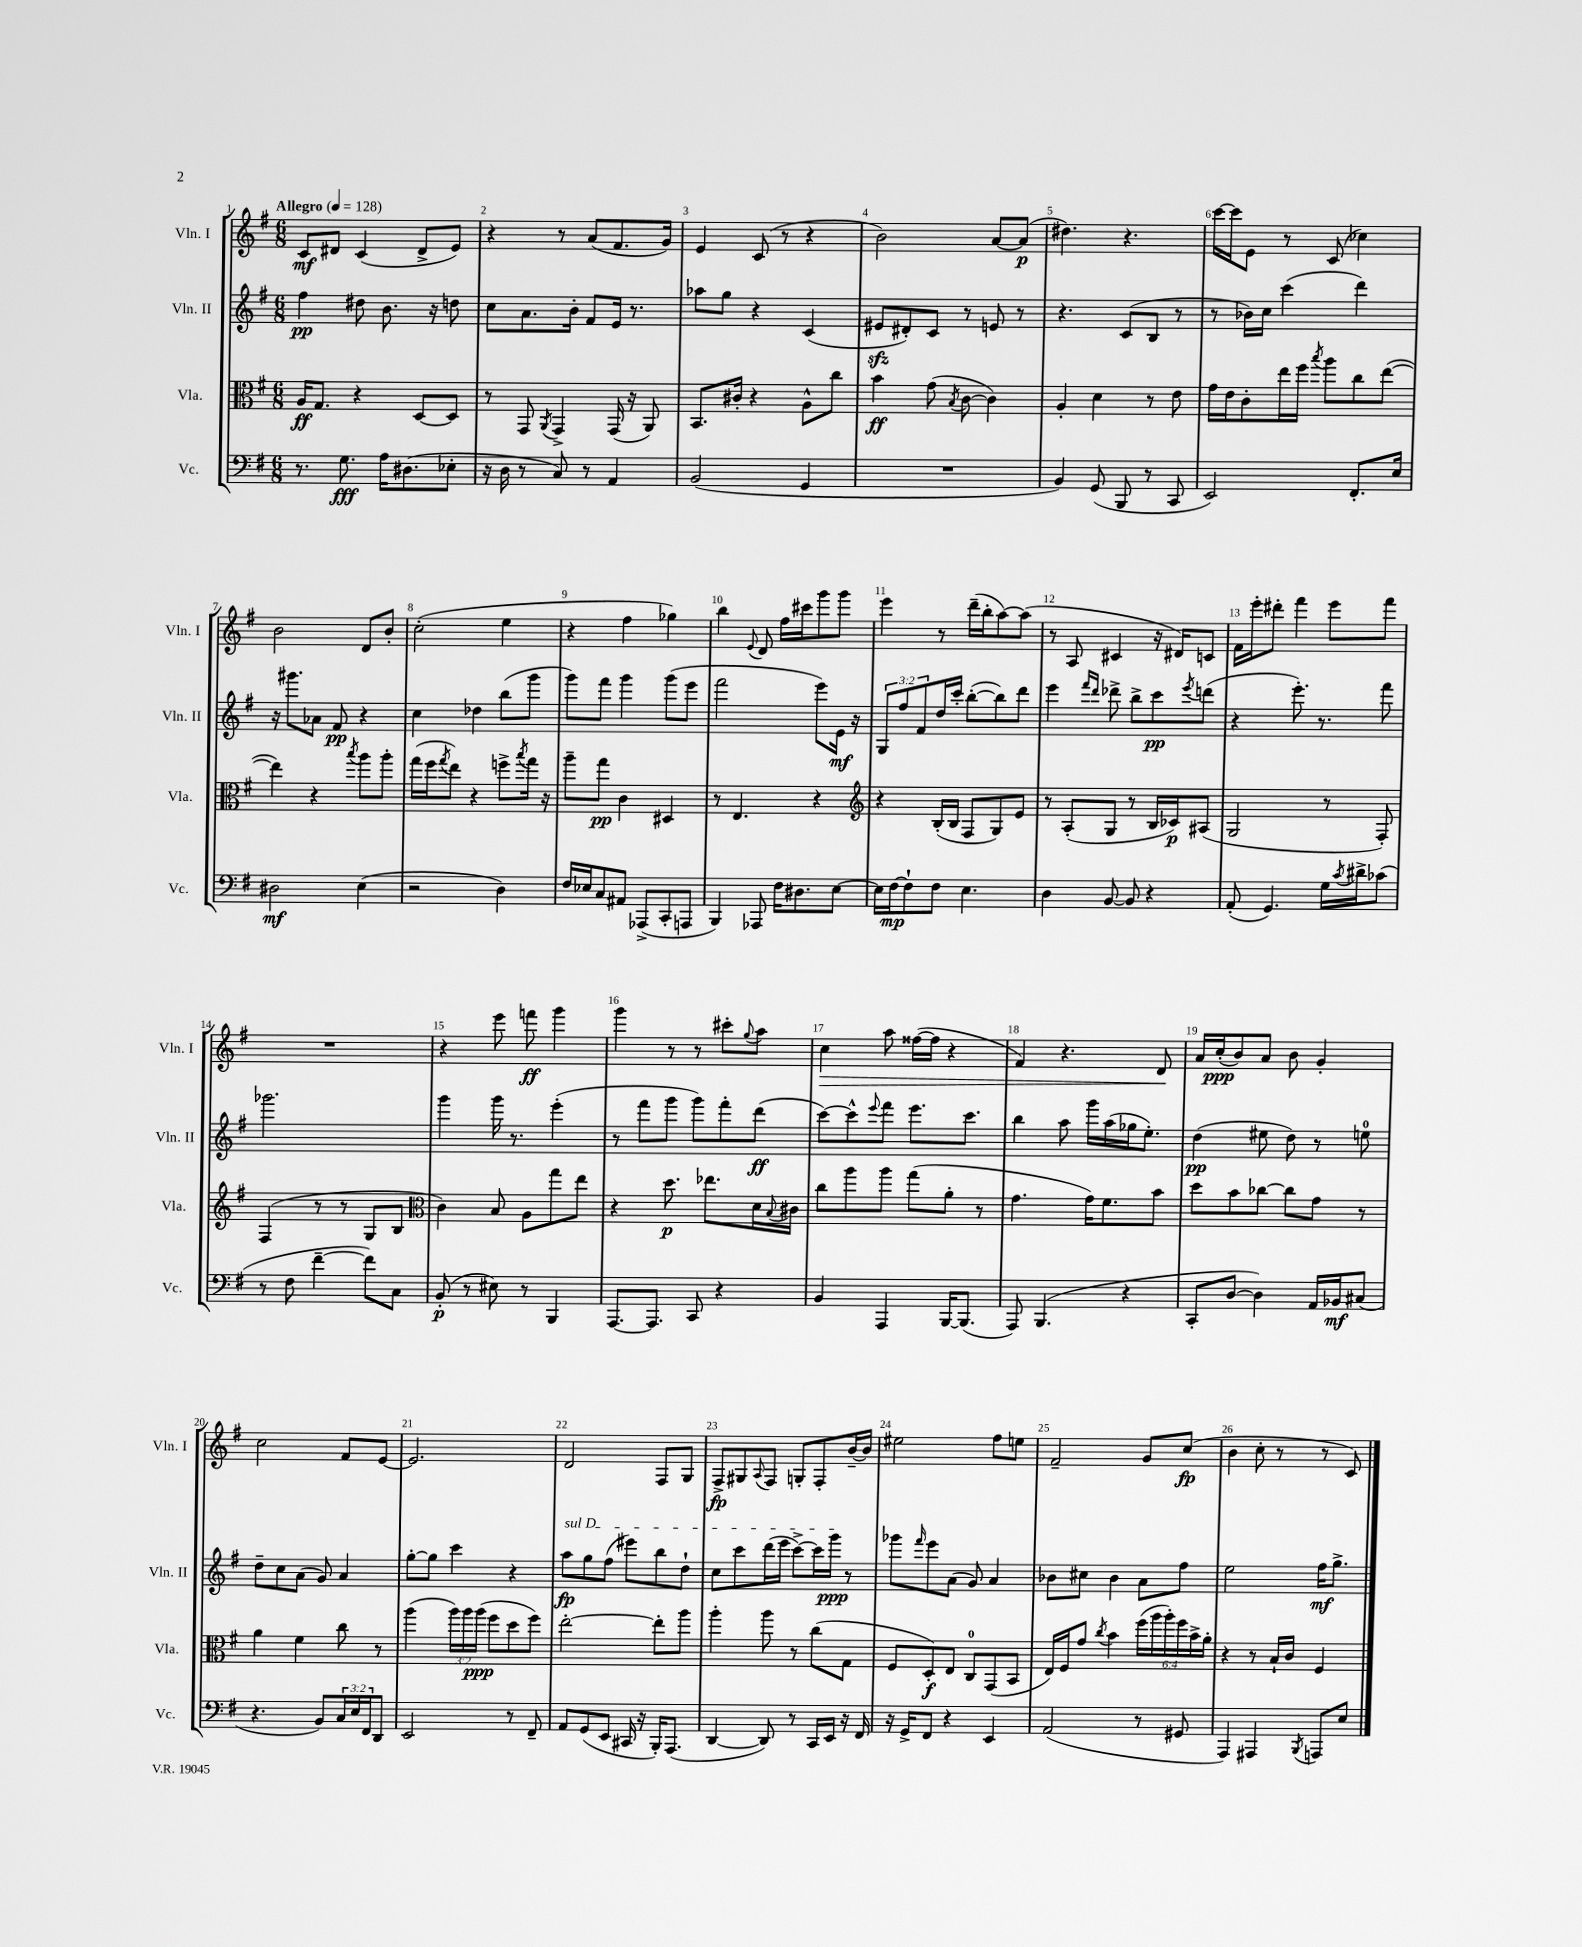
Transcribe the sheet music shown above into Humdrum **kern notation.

**kern	**dynam	**kern	**dynam	**kern	**dynam	**kern	**dynam
*part4	*part4	*part3	*part3	*part2	*part2	*part1	*part1
*staff4	*staff4	*staff3	*staff3	*staff2	*staff2	*staff1	*staff1
*I"Vc.	*	*I"Vla.	*	*I"Vln. II	*	*I"Vln. I	*
*I'Vc.	*	*I'Vla.	*	*I'Vln. II	*	*I'Vln. I	*
*clefF4	*	*clefC3	*	*clefG2	*	*clefG2	*
*k[f#]	*	*k[f#]	*	*k[f#]	*	*k[f#]	*
*M6/8	*	*M6/8	*	*M6/8	*	*M6/8	*
*MM128	*	*MM128	*	*MM128	*	*MM128	*
=1	=1	=1	=1	=1	=1	=1	=1
!	!	!	!	!	!	!LO:TX:a:B:t=Allegro	!
8.r	.	16A/KL	ff	4ff#\	pp	8c/L	mf
.	.	8.G/J	.	.	.	.	.
.	.	.	.	.	.	8d#X/J	.
8.G\	fff	.	.	.	.	.	.
.	.	4r	.	8dd#X\	.	(4c/	.
16A\KL	.	.	.	8.b\	.	.	.
(8.D#X\	.	.	.	.	.	.	.
.	.	[8D/L	.	.	.	8d#^/L	.
.	.	.	.	16r	.	.	.
8E-X'\J	.	8D/J]	.	8ddn\	.	8e/J)	.
=2	=2	=2	=2	=2	=2	=2	=2
16r	.	8r	.	8cc\L	.	4r	.
16D\	.	.	.	.	.	.	.
8r	.	8GG/	.	8.a\	.	.	.
.	.	8qAA/	.	.	.	.	.
8C/)	.	4GG^/	.	.	.	8r	.
.	.	.	.	16b'\Jk	.	.	.
8r	.	.	.	8f#/L	.	(8a/L	.
4AA/	.	(16GG/	.	16e/Jk	.	8.f#/	.
.	.	16r	.	8.r	.	.	.
.	.	8AA/)	.	.	.	.	.
.	.	.	.	.	.	16g/Jk)	.
=3	=3	=3	=3	=3	=3	=3	=3
(2BB/	.	8.BB/L	.	8aa-X\L	.	4e/	.
.	.	.	.	8gg\J	.	.	.
.	.	16c#X'/Jk	.	.	.	.	.
.	.	4r	.	4r	.	(8c/	.
.	.	.	.	.	.	8r	.
4GG/	.	8A^^\L	.	(4c/	.	4r	.
.	.	8cc\J	.	.	.	.	.
=4	=4	=4	=4	=4	=4	=4	=4
2.r	.	4b\	ff	8e#Xzz/L	.	2b\)	.
.	.	.	.	8d#X'/)	.	.	.
.	.	(8g\	.	8c/J	.	.	.
.	.	8qB/	.	.	.	.	.
.	.	[8c\	.	8r	.	.	.
.	.	4c\])	.	8en/	.	[8a/L	.
.	.	.	.	8r	.	(8a/J]	p
=5	=5	=5	=5	=5	=5	=5	=5
4BB/)	.	4A'/	.	4.r	.	4.dd#X\)	.
(8GG/	.	4d\	.	.	.	.	.
8BBB/	.	.	.	(8c/L	.	4.r	.
8r	.	8r	.	8B/J	.	.	.
8CC/	.	8e\	.	8r	.	.	.
=6	=6	=6	=6	=6	=6	=6	=6
2EE/)	.	16g\LL	.	8r	.	[16ccc\LL	.
.	.	16e\J	.	.	.	16ccc\J]	.
.	.	8c'\	.	16b-X\LL)	.	8e\J	.
.	.	.	.	16cc\JJ	.	.	.
.	.	16ee\L	.	(4ccc\	.	8r	.
.	.	16ff#\JJ	.	.	.	.	.
.	.	8qbb/	.	.	.	.	.
.	.	8aa\L	.	.	.	(8c/	.
8.FF#'/L	.	8cc\	.	4ddd\)	.	4cc-X\)	.
.	.	([8ee\J	.	.	.	.	.
16E/Jk	.	.	.	.	.	.	.
!!LO:LB:g=z
=7	=7	=7	=7	=7	=7	=7	=7
2D#X\	mf	4ee\])	.	16r	.	2b\	.
.	.	.	.	8.ggg#X\L	.	.	.
.	.	4r	.	8a-X\J	.	.	.
.	.	.	.	8f#/	pp	.	.
.	.	8qbb/	.	.	.	.	.
(4E\	.	8aa\L	.	4r	.	8d/L	.
.	.	8aa'\J	.	.	.	8b'/J	.
=8	=8	=8	=8	=8	=8	=8	=8
2r	.	(16gg\LL	.	4cc\	.	(2cc'\	.
.	.	16ff#\J	.	.	.	.	.
.	.	8qgg/	.	.	.	.	.
.	.	8ee\J)	.	.	.	.	.
.	.	4r	.	4dd-X\	.	.	.
4D\)	.	8ffn^\L	.	(8bb\L	.	4ee\	.
.	.	8qbb/	.	.	.	.	.
.	.	16gg\Jk	.	8ggg\J	.	.	.
.	.	16r	.	.	.	.	.
=9	=9	=9	=9	=9	=9	=9	=9
16F#/LL	.	8aa~\L	.	8ggg\L)	.	4r	.
16E-X/J	.	.	.	.	.	.	.
8C/	.	8gg\J	pp	8fff#\J	.	.	.
8AA#X/J	.	4c\	.	4ggg\	.	4ff#\	.
(8AAA-X^/L	.	.	.	.	.	.	.
8CC'/	.	4D#X/	.	(8ggg\L	.	4gg-X\)	.
8AAAn/J	.	.	.	8eee\J	.	.	.
=10	=10	=10	=10	=10	=10	=10	=10
4BBB/)	.	8r	.	2fff#\	.	4bb\	.
.	.	4.E/	.	.	.	.	.
.	.	.	.	.	.	8qqe/	.
8AAA-X/	.	.	.	.	.	8d/	.
16F#\KL	.	.	.	.	.	16ff#\LL	.
8.D#X\	.	.	.	.	.	16ccc#X\J	.
.	.	4r	.	8eee\L)	.	8ggg\	.
[8E\J	.	.	.	16e\Jk	mf	8ggg\J	.
.	.	.	.	16r	.	.	.
=11	=11	=11	=11	=11	=11	=11	=11
*	*	*clefG2	*	*	*	*	*
16E\LL]	.	4r	.	12G/L	.	4eee\	.
[16F#\J	mp	.	.	.	.	.	.
.	.	.	.	12ff#/	.	.	.
8F#`\]	.	.	.	.	.	.	.
.	.	.	.	12f#/	.	.	.
8F#\J	.	(16B'/LL	.	16dd/L	.	8r	.
.	.	16B/JJ	.	16ccc'/JJ	.	.	.
4.E\	.	8F#/L	.	([8bb'\L	.	(16ddd~\LL	.
.	.	.	.	.	.	16bb'\J	.
.	.	8G/)	.	8bb\])	.	[8aa\)	.
.	.	8e/J	.	8ddd\J	.	(8aa\J]	.
=12	=12	=12	=12	=12	=12	=12	=12
4D\	.	8r	.	4eee\	.	8r	.
.	.	(8A'/L	.	.	.	8A/	.
.	.	.	.	16qqfff#/LL	.	.	.
.	.	.	.	16qqddd/JJ	.	.	.
[8BB/	.	8G/J	.	8ddd-X^\	.	4c#X/	.
8BB/]	.	8r	.	8bb^\L	.	.	.
4r	.	16B/LL	.	8ccc\	pp	16r	.
.	.	16c-X/J)	p	.	.	16d#X/KL)	.
.	.	.	.	8qeee/	.	.	.
.	.	(8A#X/J	.	(8dddn\J	.	8cn/J	.
=13	=13	=13	=13	=13	=13	=13	=13
(8AA'/	.	2G/	.	4r	.	16f#\LL	.
.	.	.	.	.	.	16eee'\J	.
4.GG/)	.	.	.	.	.	8ddd#X'\J	.
.	.	.	.	8.eee'\)	.	4fff#\	.
.	.	.	.	8.r	.	.	.
16G\LL	.	8r	.	.	.	8eee\L	.
8qc/	.	.	.	.	.	.	.
16d#X^\J	.	.	.	.	.	.	.
(8c-X\J	.	8F#'/)	.	8fff#\	.	8fff#\J	.
!!LO:LB:g=z
=14	=14	=14	=14	=14	=14	=14	=14
8r	.	(4F#/	.	2.ggg-X\	.	2.r	.
8F#\	.	.	.	.	.	.	.
[4f#~\	.	8r	.	.	.	.	.
.	.	8r	.	.	.	.	.
8f#\L])	.	8G/L	.	.	.	.	.
8C\J	.	8B/J	.	.	.	.	.
=15	=15	=15	=15	=15	=15	=15	=15
*	*	*clefC3	*	*	*	*	*
(8BB'/	p	4c\)	.	4ggg\	.	4r	.
8r	.	.	.	.	.	.	.
8E#X\)	.	8B/	.	16ggg\	.	8eee\	.
.	.	.	.	8.r	.	.	.
8r	.	8A\L	.	.	.	8fffn\	ff
4BBB/	.	8gg\	.	(4eee'\	.	4ggg\	.
.	.	8ee\J	.	.	.	.	.
=16	=16	=16	=16	=16	=16	=16	=16
[8.AAA/L	.	4r	.	8r	.	4ggg\	.
.	.	.	.	8fff#\L	.	.	.
8.AAA/J]	.	.	.	.	.	.	.
.	.	8.dd\	p	8ggg\J	.	8r	.
8CC/	.	.	.	8ggg\L)	.	8r	.
.	.	8.ee-X\L	.	.	.	.	.
4r	.	.	.	8fff#'\	.	8ccc#X'\L	.
.	.	.	.	.	.	8qqgg/	.
.	.	16d\L	.	(8ddd\J	ff	8aa\J	.
.	.	8qqB/	.	.	.	.	.
.	.	16c#X\JJ	.	.	.	.	.
=17	=17	=17	=17	=17	=17	=17	=17
!	!	!	!	!	!	!	!LO:HP:b
4BB/	.	8cc\L	.	[8ccc\L)	.	4cc\	>
.	.	8aa\	.	8ccc^^\]	.	.	.
.	.	.	.	8qqeee/	.	.	.
4AAA/	.	8aa\J	.	8fff#\J	.	8aa\	.
.	.	(8gg\L	.	8.eee\L	.	([16ff##X\LL	.
.	.	.	.	.	.	16ff##\JJ]	.
[16BBB/KL	.	8a'\J	.	.	.	4r	.
(8.BBB/J]	.	.	.	8.ccc\J	.	.	.
.	.	8r	.	.	.	.	.
=18	=18	=18	=18	=18	=18	=18	=18
8AAA/)	.	4.g\	.	4bb\	.	4f#/)	.
(4.BBB/	.	.	.	.	.	.	.
.	.	.	.	8aa\	.	4.r	.
.	.	16g\KL)	.	16ggg\LL	.	.	.
.	.	8.f#\	.	(16aa\	.	.	.
4r	.	.	.	16gg-X\J	.	.	.
.	.	.	.	8.ee'\J)	.	.	.
.	.	8b\J	.	.	.	8d/	.
.	.	.	.	.	.	.	]
=19	=19	=19	=19	=19	=19	=19	=19
8CC'/L	.	8dd\L	.	(4dd\	pp	16a/LL	.
.	.	.	.	.	.	(16cc'/J	ppp
[8D/J	.	8b\	.	.	.	8b/)	.
4D\])	.	[8cc-X\J	.	8ee#X\	.	8a/J	.
.	.	8cc-\L]	.	8dd\)	.	8b\	.
16AA/LL	.	8g\J	.	8r	.	4g'/	.
16BB-X/J	mf	.	.	.	.	.	.
(8C#X/J	.	8r	.	8een\	.	.	.
!!LO:LB:g=z
=20	=20	=20	=20	=20	=20	=20	=20
4.r	.	4a\	.	8dd~\L	.	2cc\	.
.	.	.	.	8cc\	.	.	.
.	.	4f#\	.	(8a\J	.	.	.
8BB/L)	.	.	.	8g/)	.	.	.
24C/L	.	8cc\	.	4a/	.	8f#/L	.
24E/	.	.	.	.	.	.	.
24FF#/J	.	.	.	.	.	.	.
8DD/J	.	8r	.	.	.	[8e/J	.
=21	=21	=21	=21	=21	=21	=21	=21
2EE/	.	(4aa\	.	[8gg'\L	.	2.e/]	.
.	.	.	.	8gg\J]	.	.	.
.	.	24aa\LL)	.	4ccc\	.	.	.
.	.	24aa\	.	.	.	.	.
.	.	(24aa\JJ	ppp	.	.	.	.
.	.	8ff#\L	.	.	.	.	.
8r	.	8dd\	.	4r	.	.	.
8FF#~/	.	8ff#\J)	.	.	.	.	.
=22	=22	=22	=22	=22	=22	=22	=22
!	!	!	!	!LO:TX:a:i:t=sul D	!	!	!
8AA/L	.	[2ee'\	.	8aa\L	fp	2d/	.
(8GG/	.	.	.	8gg\	.	.	.
8EE/J	.	.	.	(8ff#\J	.	.	.
16CC#X/	.	.	.	8eee#X\L)	.	.	.
16r	.	.	.	.	.	.	.
16BBB'/KL)	.	8ee'\L]	.	8bb\	.	8F#/L	.
(8.AAA/J	.	.	.	.	.	.	.
.	.	8aa\J	.	8dd`\J	.	8G/J	.
=23	=23	=23	=23	=23	=23	=23	=23
[4DD/	.	4aa'\	.	8cc\L	.	8F#^/L	fp
.	.	.	.	8ccc\	.	8G#X/	.
.	.	.	.	.	.	8qqA/	.
8DD/])	.	8aa\	.	(16ddd\L	.	8F#/J	.
.	.	.	.	16eee\JJ	.	.	.
8r	.	8r	.	[8ccc^\L)	.	8Gn'/L	.
16CC/LL	.	(8cc\L	.	16ccc\L]	.	8F#'/	.
16EE/JJ	.	.	.	16ggg\JJ	ppp	.	.
16r	.	8G\J	.	8r	.	[16b~/L	.
16FF#/	.	.	.	.	.	16b/JJ]	.
=24	=24	=24	=24	=24	=24	=24	=24
16r	.	8F#/L	.	8ggg-X\L	.	2ee#X\	.
16GG^/KL	.	.	.	.	.	.	.
.	.	.	.	16qqfff#/	.	.	.
8FF#/J	.	8D'/)	f	8eee\	.	.	.
4r	.	8E/J	.	(8a\J	.	.	.
.	.	8C/L	.	8g/)	.	.	.
4EE/	.	(8GG/	.	4a/	.	8ff#\L	.
.	.	8BB/J	.	.	.	8een\J	.
=25	=25	=25	=25	=25	=25	=25	=25
(2AA/	.	16E/LL)	.	8b-X\L	.	2f#~/	.
.	.	16F#/J	.	.	.	.	.
.	.	8g/J	.	8cc#X\J	.	.	.
.	.	8qcc/	.	.	.	.	.
.	.	4b\	.	4b-\	.	.	.
8r	.	(24ff#\LL	.	8a\L	.	8g/L	.
.	.	24aa\	.	.	.	.	.
.	.	24aa'\)	.	.	.	.	.
8GG#X/	.	24ff#\	.	8ff#\J	.	(8cc/J	fp
.	.	24b^\	.	.	.	.	.
.	.	24a'\JJ	.	.	.	.	.
=26	=26	=26	=26	=26	=26	=26	=26
4AAA/)	.	4r	.	2ee\	.	4b\	.
4AAA#X/	.	8r	.	.	.	8cc'\	.
.	.	16B`/LL	.	.	.	8r	.
.	.	16c/JJ	.	.	.	.	.
8qBBB/	.	.	.	.	.	.	.
8AAAn/L	.	4F#/	.	16ff#\KL	mf	8r	.
.	.	.	.	8.gg^\J	.	.	.
8E/J	.	.	.	.	.	8c/)	.
==	==	==	==	==	==	==	==
*-	*-	*-	*-	*-	*-	*-	*-
